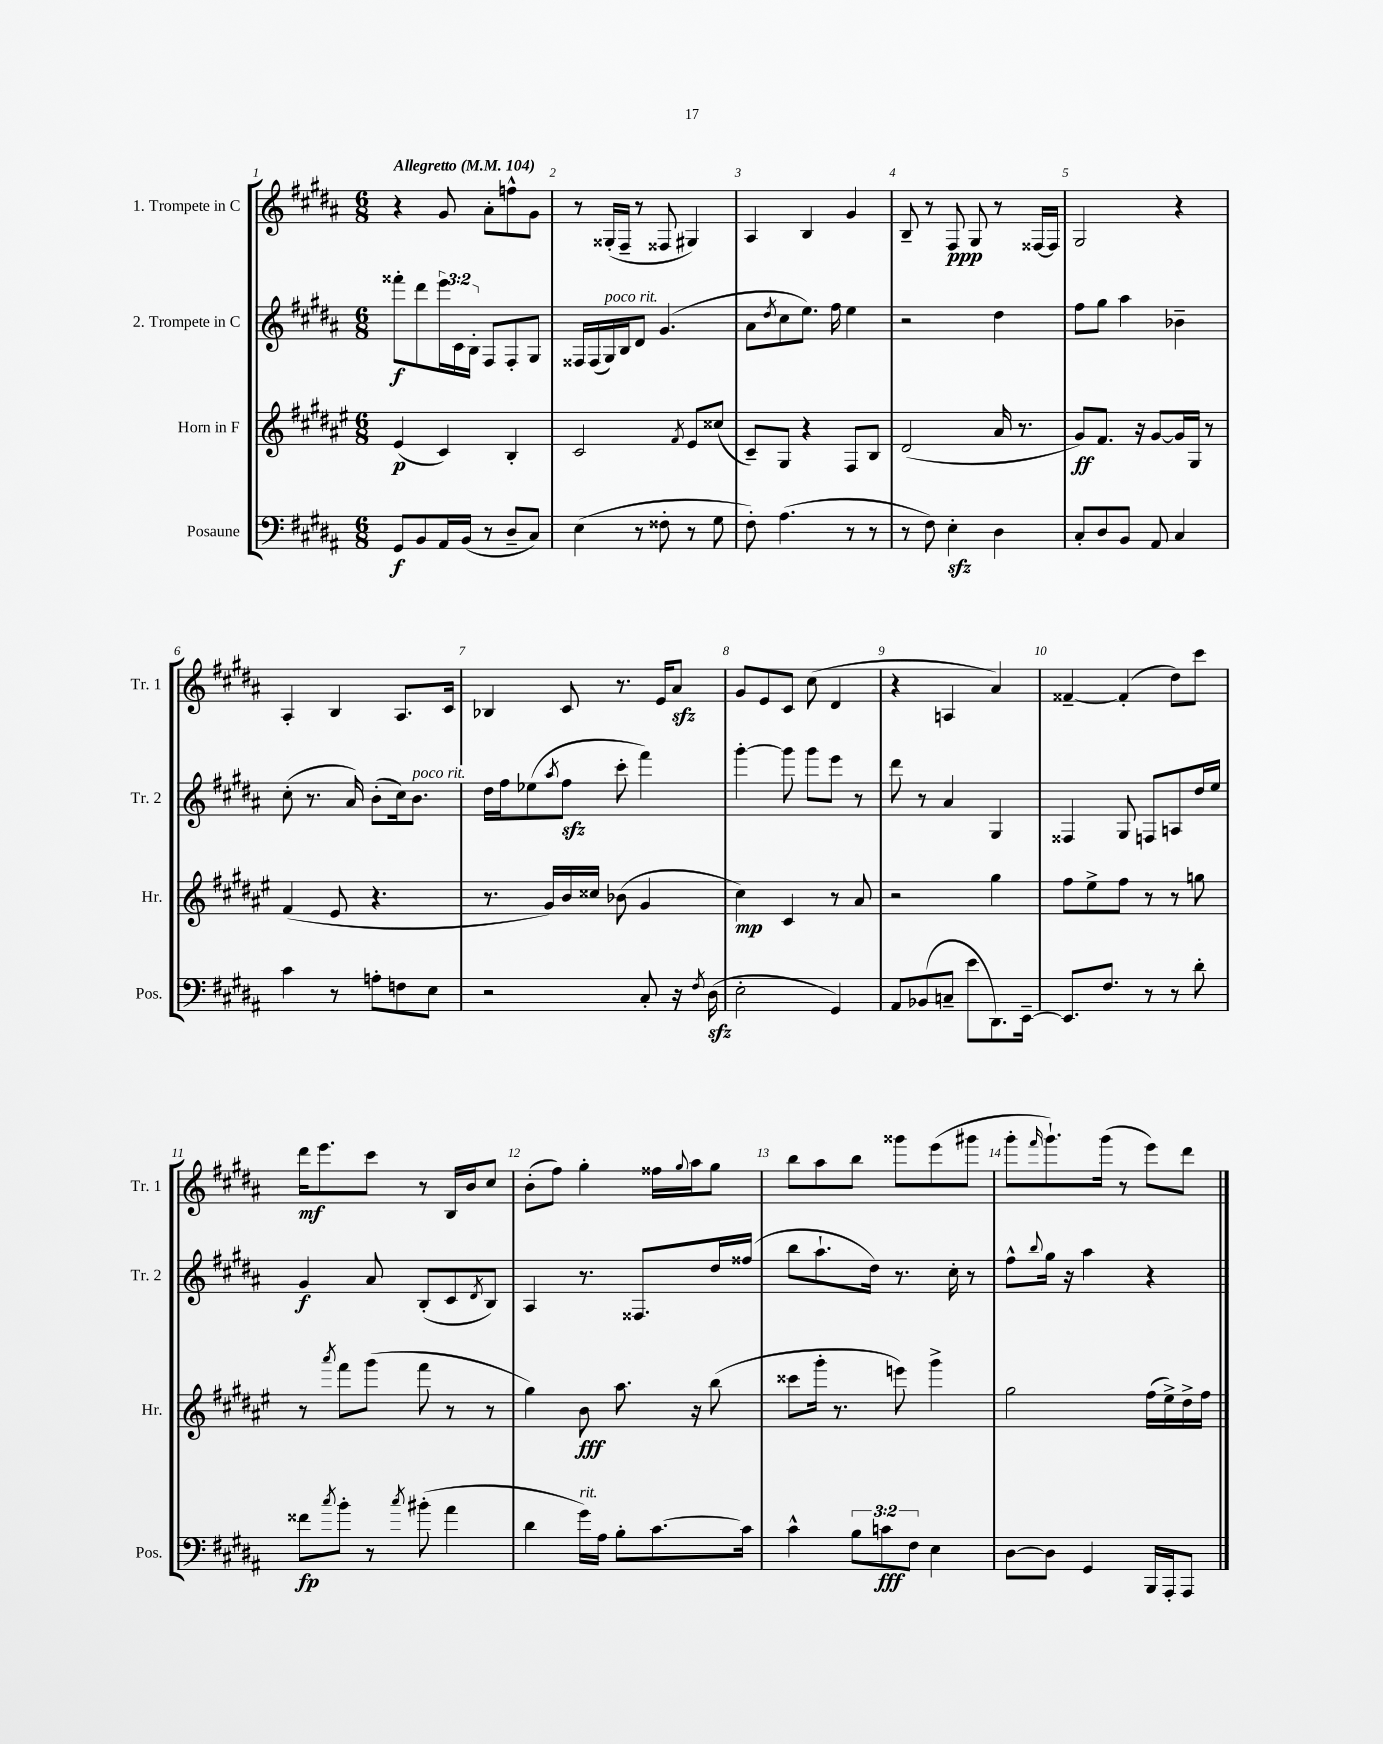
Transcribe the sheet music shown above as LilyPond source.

<<
\new StaffGroup <<
\new Staff = "s0" \with { instrumentName = "1. Trompete in C" shortInstrumentName = "Tr. 1" } {
    \clef treble \key b \major \numericTimeSignature \time 6/8 \tempo "Allegretto" 4 = 104
    r4 gis'8 ais'8-. f''8-^ gis'8 |
    r8 gisis16-.( fis16-- r8 fisis8 gis4) |
    ais4 b4 gis'4 |
    b8-- r8 fis8\ppp gis8 r8 fisis16~ fisis16 |
    gis2 r4 |
    ais4-. b4 ais8. cis'16 |
    bes4 cis'8 r8. e'16 ais'8\sfz |
    gis'8 e'8 cis'8 cis''8( dis'4 |
    r4 a4 ais'4) |
    fisis'4~-- fisis'4-.( dis''8) cis'''8 |
    dis'''16\mf e'''8. cis'''8 r8 b16 b'16 cis''8 |
    b'8-.( fis''8) gis''4-. fisis''16 \appoggiatura { gis''8 } ais''16 gis''8 |
    b''8 ais''8 b''8 gisis'''8 e'''8( gis'''8 |
    gis'''8-. \grace { fis'''16 } gis'''8.-!) gis'''16( r8 e'''8) dis'''8 \bar "|." |
}
\new Staff = "s1" \with { instrumentName = "2. Trompete in C" shortInstrumentName = "Tr. 2" } {
    \clef treble \key b \major \numericTimeSignature \time 6/8 \override Staff.TupletNumber.text = #tuplet-number::calc-fraction-text
    fisis'''8-.\f dis'''8 \tuplet 3/2 { e'''16 cis'16 b16-. } fis8 fis8-. gis8 |
    fisis16 fisis16( gis16^\markup { \italic "poco rit." }) b16 dis'8 gis'4.( |
    ais'8 \acciaccatura { dis''8 } cis''8 e''8.) fis''16 e''4 |
    r2 dis''4 |
    fis''8 gis''8 ais''4 bes'4-- |
    cis''8-.( r8. ais'16) b'8-.( cis''16) b'8.^\markup { \italic "poco rit." } |
    dis''16 fis''16 ees''8( \acciaccatura { ais''8 } fis''8\sfz cis'''8-. fis'''4) |
    gis'''4~-. gis'''8 gis'''8 e'''8 r8 |
    dis'''8 r8 ais'4 gis4 |
    fisis4 gis8 f8 a8 dis''16 e''16 |
    gis'4\f ais'8 b8-.( cis'8 \acciaccatura { dis'8 } b8) |
    ais4 r8. fisis8. dis''16 fisis''16( |
    b''8 ais''8.-! dis''16) r8. cis''16-. r8 |
    fis''8-^ \appoggiatura { b''8 } gis''16 r16 ais''4 r4 \bar "|." |
}
\new Staff = "s2" \with { instrumentName = "Horn in F" shortInstrumentName = "Hr." } {
    \clef treble \key fis \major \numericTimeSignature \time 6/8
    eis'4\p( cis'4) b4-. |
    cis'2 \acciaccatura { fis'8 } eis'8 cisis''8( |
    cis'8--) gis8 r4 fis8 b8 |
    dis'2( ais'16 r8. |
    gis'8\ff) fis'8. r16 gis'8~ gis'16 gis16 r8 |
    fis'4( eis'8 r4. |
    r8. gis'16) b'16 cisis''16 bes'8( gis'4 |
    cis''4\mp) cis'4 r8 ais'8 |
    r2 gis''4 |
    fis''8 eis''8-> fis''8 r8 r8 g''8 |
    r8 \acciaccatura { ais'''8 } fis'''8 gis'''8( fis'''8 r8 r8 |
    gis''4) b'8\fff ais''8. r16 b''8( |
    cisis'''8 gis'''16-. r8. e'''8) gis'''4-> |
    gis''2 fis''16( eis''16->) dis''16-> fis''16 \bar "|." |
}
\new Staff = "s3" \with { instrumentName = "Posaune" shortInstrumentName = "Pos." } {
    \clef bass \key b \major \numericTimeSignature \time 6/8 \override Staff.TupletNumber.text = #tuplet-number::calc-fraction-text
    gis,8\f b,8 ais,16 b,16( r8 dis8-- cis8) |
    e4( r8 fisis8-. r8 gis8 |
    fis8-.) ais4.( r8 r8 |
    r8 fis8) e4-.\sfz dis4 |
    cis8-. dis8 b,8 ais,8 cis4 |
    cis'4 r8 a8-. f8 e8 |
    r2 cis8-. r16 \acciaccatura { fis8 } dis16\sfz( |
    e2-. gis,4) |
    ais,8 bes,8( c8-- e'8 dis,8.) e,16~-- |
    e,8. fis8. r8 r8 dis'8-. |
    fisis'8\fp \acciaccatura { cis''8 } b'8-. r8 \acciaccatura { cis''8 } bis'8-.( ais'4 |
    dis'4 gis'16^\markup { \italic "rit." }) ais16 b8-. cis'8.~ cis'16 |
    cis'4-^ \tuplet 3/2 { b8 c'8\fff fis8 } e4 |
    dis8~ dis8 gis,4 b,,16 ais,,16-. ais,,8 \bar "|." |
}
>>
>>
\layout { \context { \Score \override BarNumber.break-visibility = ##(#f #t #t) barNumberVisibility = #all-bar-numbers-visible } }
